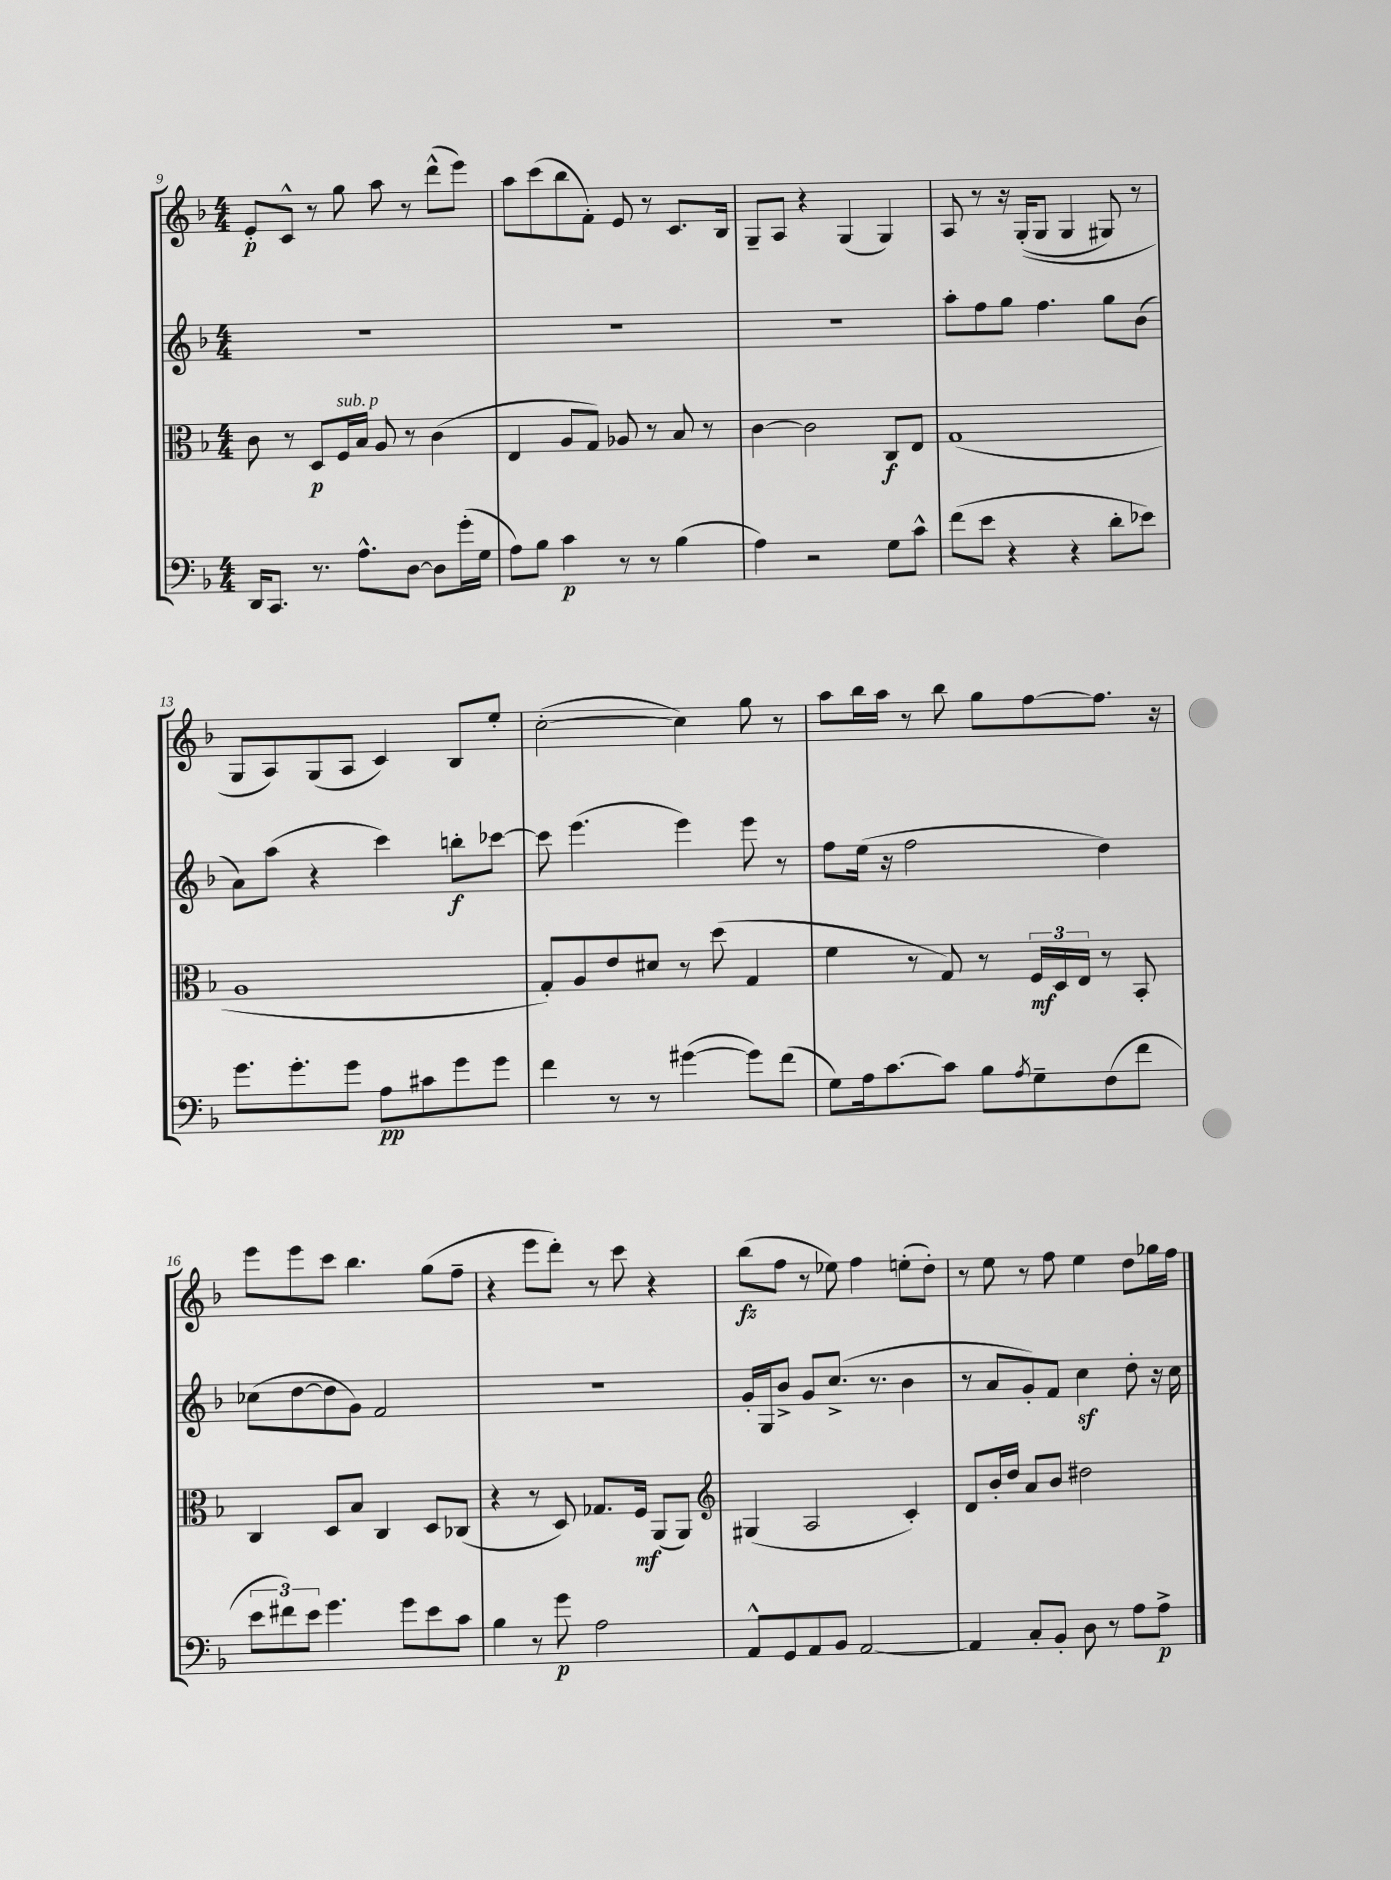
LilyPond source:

<<
\new StaffGroup <<
\new Staff = "s0" {
    \clef treble \key f \major \numericTimeSignature \time 4/4
    e'8-.\p c'8-^ r8 g''8 a''8 r8 d'''8-^( e'''8) |
    a''8 c'''8( bes''8 f'8-.) e'8 r8 c'8. bes16 |
    g8-- a8 r4 g4( g4) |
    a8 r8 r16 g16-.(\( g8 g4 gis8) r8 |
    g8 a8\) g8( a8 c'4) bes8 e''8-. |
    c''2~-.( c''4) g''8 r8 |
    a''8 bes''16 a''16 r8 bes''8 g''8 f''8~ f''8. r16 |
    e'''8 e'''8 c'''8 bes''4. g''8( f''8-- |
    r4 e'''8 d'''8-.) r8 c'''8 r4 |
    bes''8\fz( f''8 r8 ees''8) f''4 e''8-.( d''8-.) |
    r8 e''8 r8 f''8 e''4 d''8 ges''16 f''16 \bar "|." |
}
\new Staff = "s1" {
    \clef treble \key f \major \numericTimeSignature \time 4/4
    R1 |
    R1 |
    R1 |
    a''8-. f''8 g''8 f''4. g''8 bes'8( |
    a'8) a''8( r4 c'''4) b''8-.\f ces'''8~ |
    ces'''8 e'''4.( e'''4) e'''8 r8 |
    f''8 e''16( r16 f''2 d''4) |
    ces''8( d''8~ d''8 g'8) f'2 |
    r1 |
    g'16-. g16 bes'8-> g'8 c''8.->( r8. bes'4 |
    r8 a'8 g'8-.) f'8 c''4\sf d''8-. r16 c''16 \bar "|." |
}
\new Staff = "s2" {
    \clef alto \key f \major \numericTimeSignature \time 4/4
    c'8 r8 d8\p f16^\markup { \italic "sub. p" } bes16 a8 r8 c'4( |
    e4 a8 g8) aes8 r8 bes8 r8 |
    c'4~ c'2 c8\f e8 |
    g1( |
    a1 |
    g8-.) a8 e'8 dis'8 r8 d''8( g4 |
    f'4 r8 g8) r8 \tuplet 3/2 { f16\mf d16 e16 } r8 bes,8-. |
    c4 d8 bes8 c4 d8 ces8( |
    r4 r8 d8) ges8. f16\mf a,8( a,8) |
    \clef treble gis4( a2 c'4-.) |
    d'8 bes'16-. d''16 a'8 bes'8 dis''2 \bar "|." |
}
\new Staff = "s3" {
    \clef bass \key f \major \numericTimeSignature \time 4/4
    d,16 c,8. r8. a8.-^ d8~ d8 g'16-.( g16 |
    a8) bes8 c'4\p r8 r8 bes4( |
    a4) r2 g8 c'8-^ |
    f'8( e'8 r4 r4 d'8-. ees'8) |
    g'8. g'8.-. g'8 a8\pp cis'8 g'8 g'8 |
    f'4 r8 r8 gis'4~( gis'8) f'8( |
    g8) a16 c'8.~ c'8 bes8 \acciaccatura { a8 } g8-- f8( f'8 |
    \tuplet 3/2 { e'8 fis'8) e'8 } g'4. g'8 e'8 c'8 |
    bes4 r8 g'8\p a2 |
    a,8-^ g,8 a,8 bes,8 a,2~ |
    a,4 c8-. bes,8-. d8 r8 a8 a8->\p \bar "|." |
}
>>
>>
\layout { \context { \Score currentBarNumber = #9 } }
